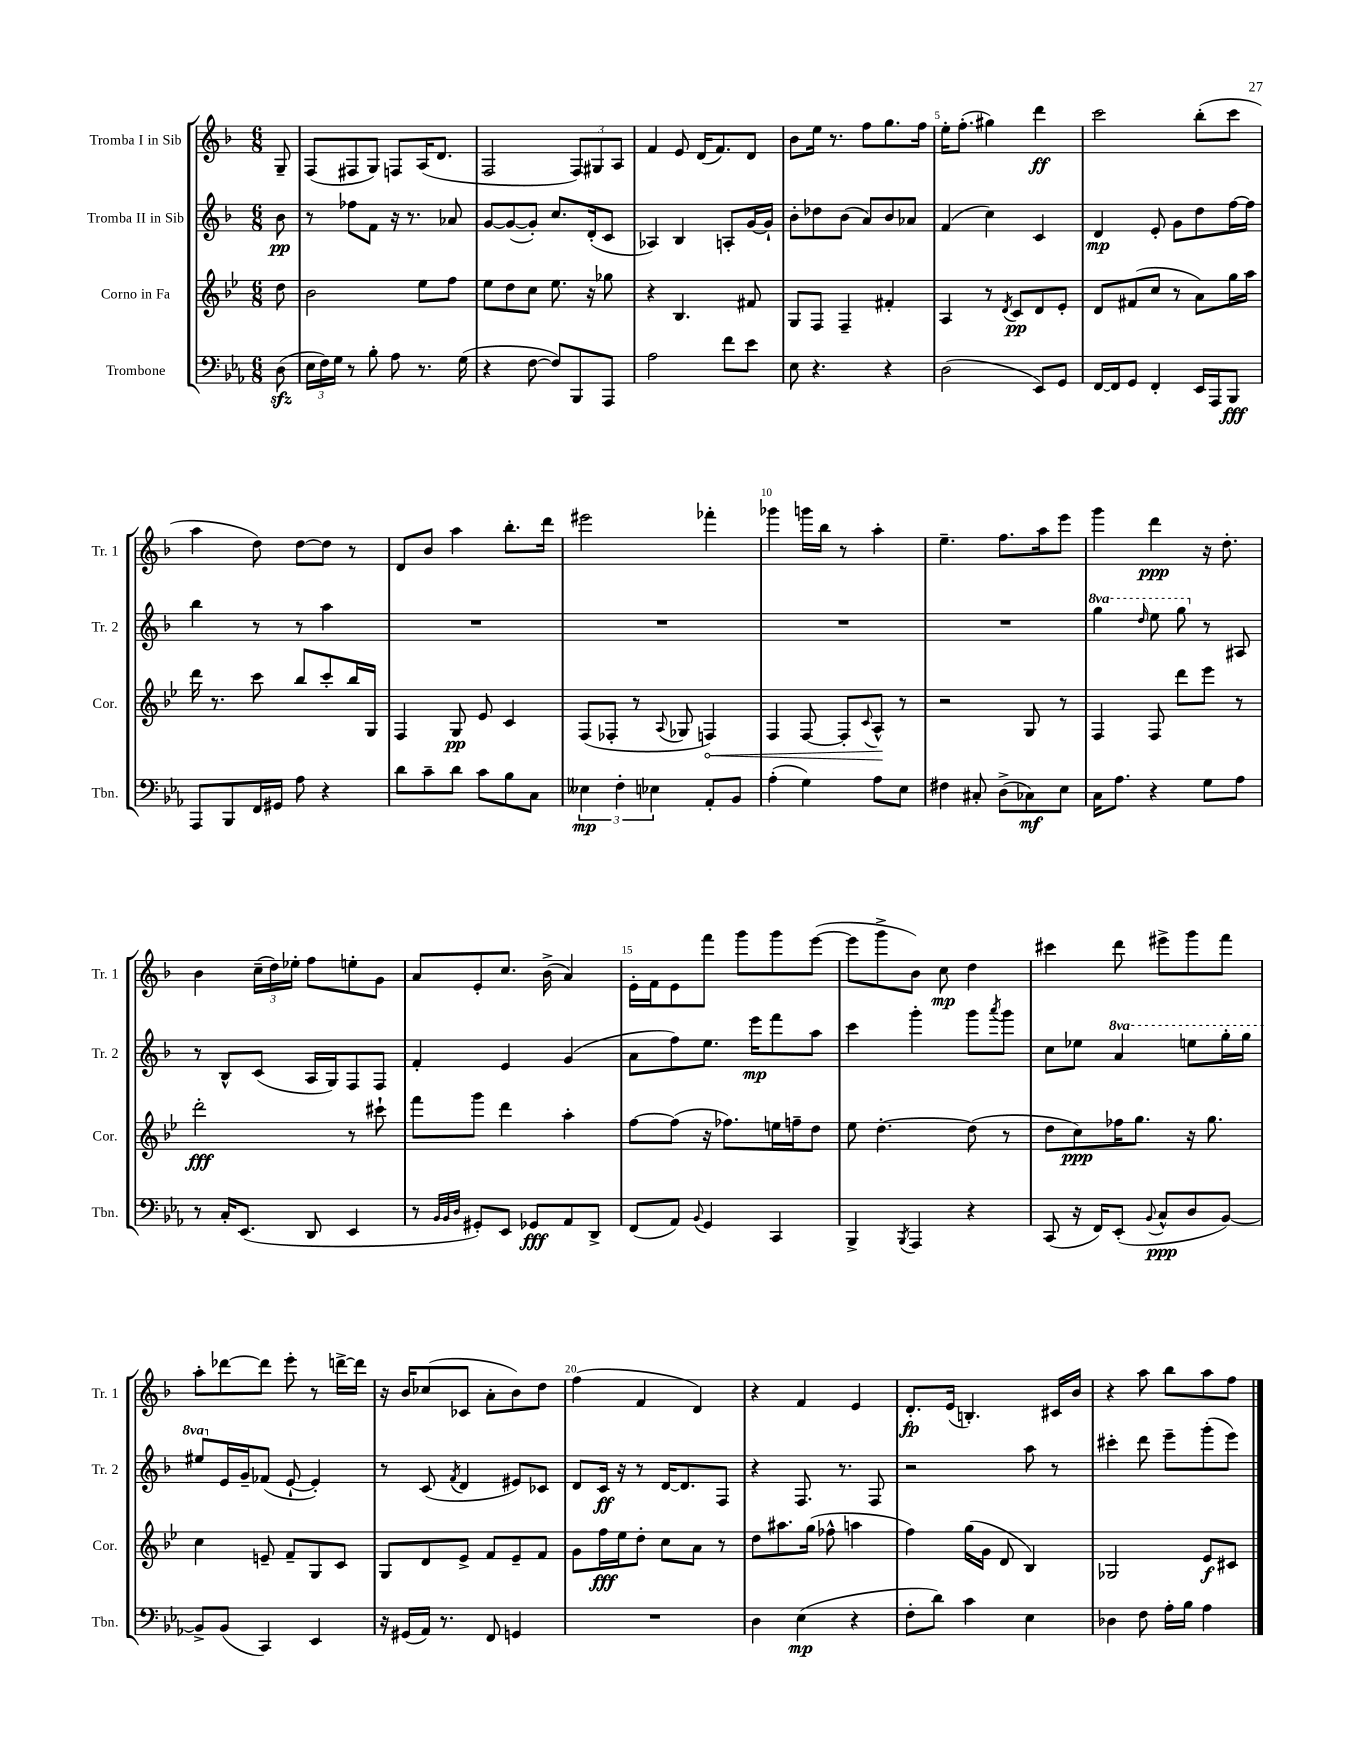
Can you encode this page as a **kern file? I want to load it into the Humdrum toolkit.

**kern	**kern	**kern	**kern
*staff4	*staff3	*staff2	*staff1
*clefF4	*clefG2	*clefG2	*clefG2
*k[b-e-a-]	*k[b-e-]	*k[b-]	*k[b-]
*M6/8	*M6/8	*M6/8	*M6/8
(8D	8dd	8b-	8G~
=	=	=	=
24E-	2b-	8r	(8F
24F)	.	.	.
24G	.	.	.
8r	.	8ff-	8F#
8B-'	.	8f	8G)
8A-	.	16r	8F
.	.	8.r	.
8.r	8ee-	.	(16A
.	.	.	8.d
.	8ff	8a-	.
(16G	.	.	.
=	=	=	=
4r	8ee-	[8g	2F
.	8dd	(8g_	.
[8F	8cc	8g'])	.
8F])	8.ee-	8.cc	.
8BBB-	.	.	12F)
.	16r	(16d'	.
.	.	.	12G#
8AAA-	8gg-	8c	.
.	.	.	12A
=	=	=	=
2A-	4r	4A-)	4f
.	4.B-	4B-	8e
.	.	.	(16d
.	.	.	8.f)
8f	.	8A'	.
8e-	8f#	[16g	8d
.	.	16g`]	.
=	=	=	=
8E-	8G	8b-'	8b-
4.r	8F	8dd-	16ee
.	.	.	8.r
.	4F~	(8b-	.
.	.	8a)	8ff
4r	4f#'	8b-	8.gg
.	.	8a-	.
.	.	.	16ff
=	=	=	=
(2D	4A	(4f	16ee'
.	.	.	(8.ff'
.	8r	4cc)	4gg#)
.	8qd	.	.
.	8c	.	.
8EE-)	8d	4c	4ddd
8GG	8e-'	.	.
=	=	=	=
[16FF	8d	4d	2ccc
16FF]	.	.	.
8GG	(8f#	.	.
4FF'	8cc	8e'	.
.	8r	8g	.
16EE-	8a)	8dd	(8bb-'
16AAA-	.	.	.
8BBB-	16gg	[16ff	8ccc
.	16aa	16ff]	.
=	=	=	=
8AAA-	16ddd	4bb-	4aa
.	8.r	.	.
8BBB-	.	.	.
16FF	8ccc	8r	8dd)
16GG#	.	.	.
8A-	8bb-	8r	[8dd
4r	8ccc'	4aa	8dd]
.	16bb-	.	8r
.	16G	.	.
=	=	=	=
8d	4F	2.r	8d
8c~	.	.	8b-
8d	8G	.	4aa
8c	8e-	.	.
8B-	4c	.	8.bb-'
8C	.	.	.
.	.	.	16ddd
=	=	=	=
6E--	(8F	2.r	2eee#
.	8F-'	.	.
6F'	.	.	.
.	8r	.	.
6E-	.	.	.
.	8qqA	.	.
.	8G-	.	.
8AA-'	4F)	.	4fff-'
8BB-	.	.	.
=	=	=	=
(4A-'	4F	2.r	4ggg-
4G)	[8F	.	16ggg
.	.	.	16bb-
.	8F']	.	8r
.	8qqc	.	.
8A-	8A^^	.	4aa'
8E-	8r	.	.
=	=	=	=
4F#	2r	2.r	4.ee~
8C#'	.	.	.
(8D^	.	.	8.ff
8C-)	8G	.	.
.	.	.	16aa
8E-	8r	.	8eee
=	=	=	=
16C	4F	4ggg	4ggg
8.A-	.	.	.
.	.	16qqddd	.
4r	8F	8eee	4ddd
.	8ddd	8ggg	.
8G	8eee-	8r	16r
.	.	.	8.dd'
8A-	8r	8A#	.
=	=	=	=
8r	2ddd'	8r	4b-
16C'	.	8B-^^	.
(8.EE-	.	.	.
.	.	(8c	(24cc~
.	.	.	24dd)
.	.	.	24ee-'
8DD	.	16A	8ff
.	.	16G)	.
4EE-	8r	8F	8ee'
.	8ccc#`	8F	8g
=	=	=	=
8r	8fff	4f'	8a
32qqBB-	.	.	.
32qqBB-	.	.	.
32qqD	.	.	.
8GG#')	8ggg	.	8e'
8EE-	4ddd	4e	8.cc
8GG-	.	.	.
.	.	.	(16b-^
8AA-	4aa'	(4g	4a)
8DD^	.	.	.
=	=	=	=
(8FF	[8ff	8a	16e'
.	.	.	16f
8AA-)	(8ff]	8ff)	8e
8qqBB-	.	.	.
4GG	16r	8.ee	8fff
.	8.ff-)	.	.
.	.	.	8ggg
.	.	16eee	.
4CC	16ee	8fff	8ggg
.	16ff~	.	.
.	8dd	8aa	([8eee
=	=	=	=
4BBB-^	8ee-	4ccc	8eee]
.	[4.dd'	.	8ggg^
8qBBB-	.	.	.
4AAA-	.	4ggg'	8b-)
.	.	.	8cc
4r	(8dd]	8ggg	4dd
.	.	8qaaa	.
.	8r	8ggg	.
=	=	=	=
(8CC	8dd	8cc	4ccc#
16r	8cc)	8ee-	.
16FF)	.	.	.
(8EE-'	16ff-	4aa	8ddd
.	8.gg	.	.
8qqBB-	.	.	.
8C^^	.	.	8eee#^
8D	16r	8eee	8ggg
.	8.gg	.	.
[8BB-)	.	16ggg'	8fff
.	.	16ggg	.
=	=	=	=
8BB-^]	4cc	8eee#	8aa'
(8BB-	.	16e	[8ddd-
.	.	16g~	.
4CC)	8e~	(8f-	8ddd-]
.	8f~	[8e`	8eee'
4EE-	8G	4e'])	8r
.	8c	.	[16ddd^
.	.	.	16ddd]
=	=	=	=
16r	8G	8r	16r
(16GG#	.	.	16b-
16AA-)	8d	(8c	(8cc-
8.r	.	.	.
.	.	8qf	.
.	8e-^	4d	8c-
8FF	8f	.	8a'
4GG	8e-~	8e#)	8b-)
.	8f	8c-	8dd
=	=	=	=
2.r	8g	8d	(4ff
.	16ff	16c	.
.	16ee-	16r	.
.	8dd'	8r	4f
.	8cc	[16d	.
.	.	8.d]	.
.	8a	.	4d)
.	8r	8F	.
=	=	=	=
4D	8dd	4r	4r
.	8.aa#	.	.
(4E-	.	8.F	4f
.	(16gg	.	.
.	8ff-^^	.	.
.	.	8.r	.
4r	4aa	.	4e
.	.	8F	.
=	=	=	=
8F'	4ff)	2r	8.d'
8d)	.	.	.
.	.	.	(16e
4c	(16gg	.	4.B')
.	16g	.	.
.	8d	.	.
4E-	4B-)	8aa	.
.	.	8r	16c#
.	.	.	16b-
=	=	=	=
4D-	2G-	4ccc#'	4r
8F	.	8ddd	8aa
16A-'	.	8eee~	8bb-
16B-	.	.	.
4A-	8e-	(8ggg'	8aa
.	8c#	8eee)	8ff
==	==	==	==
*-	*-	*-	*-
